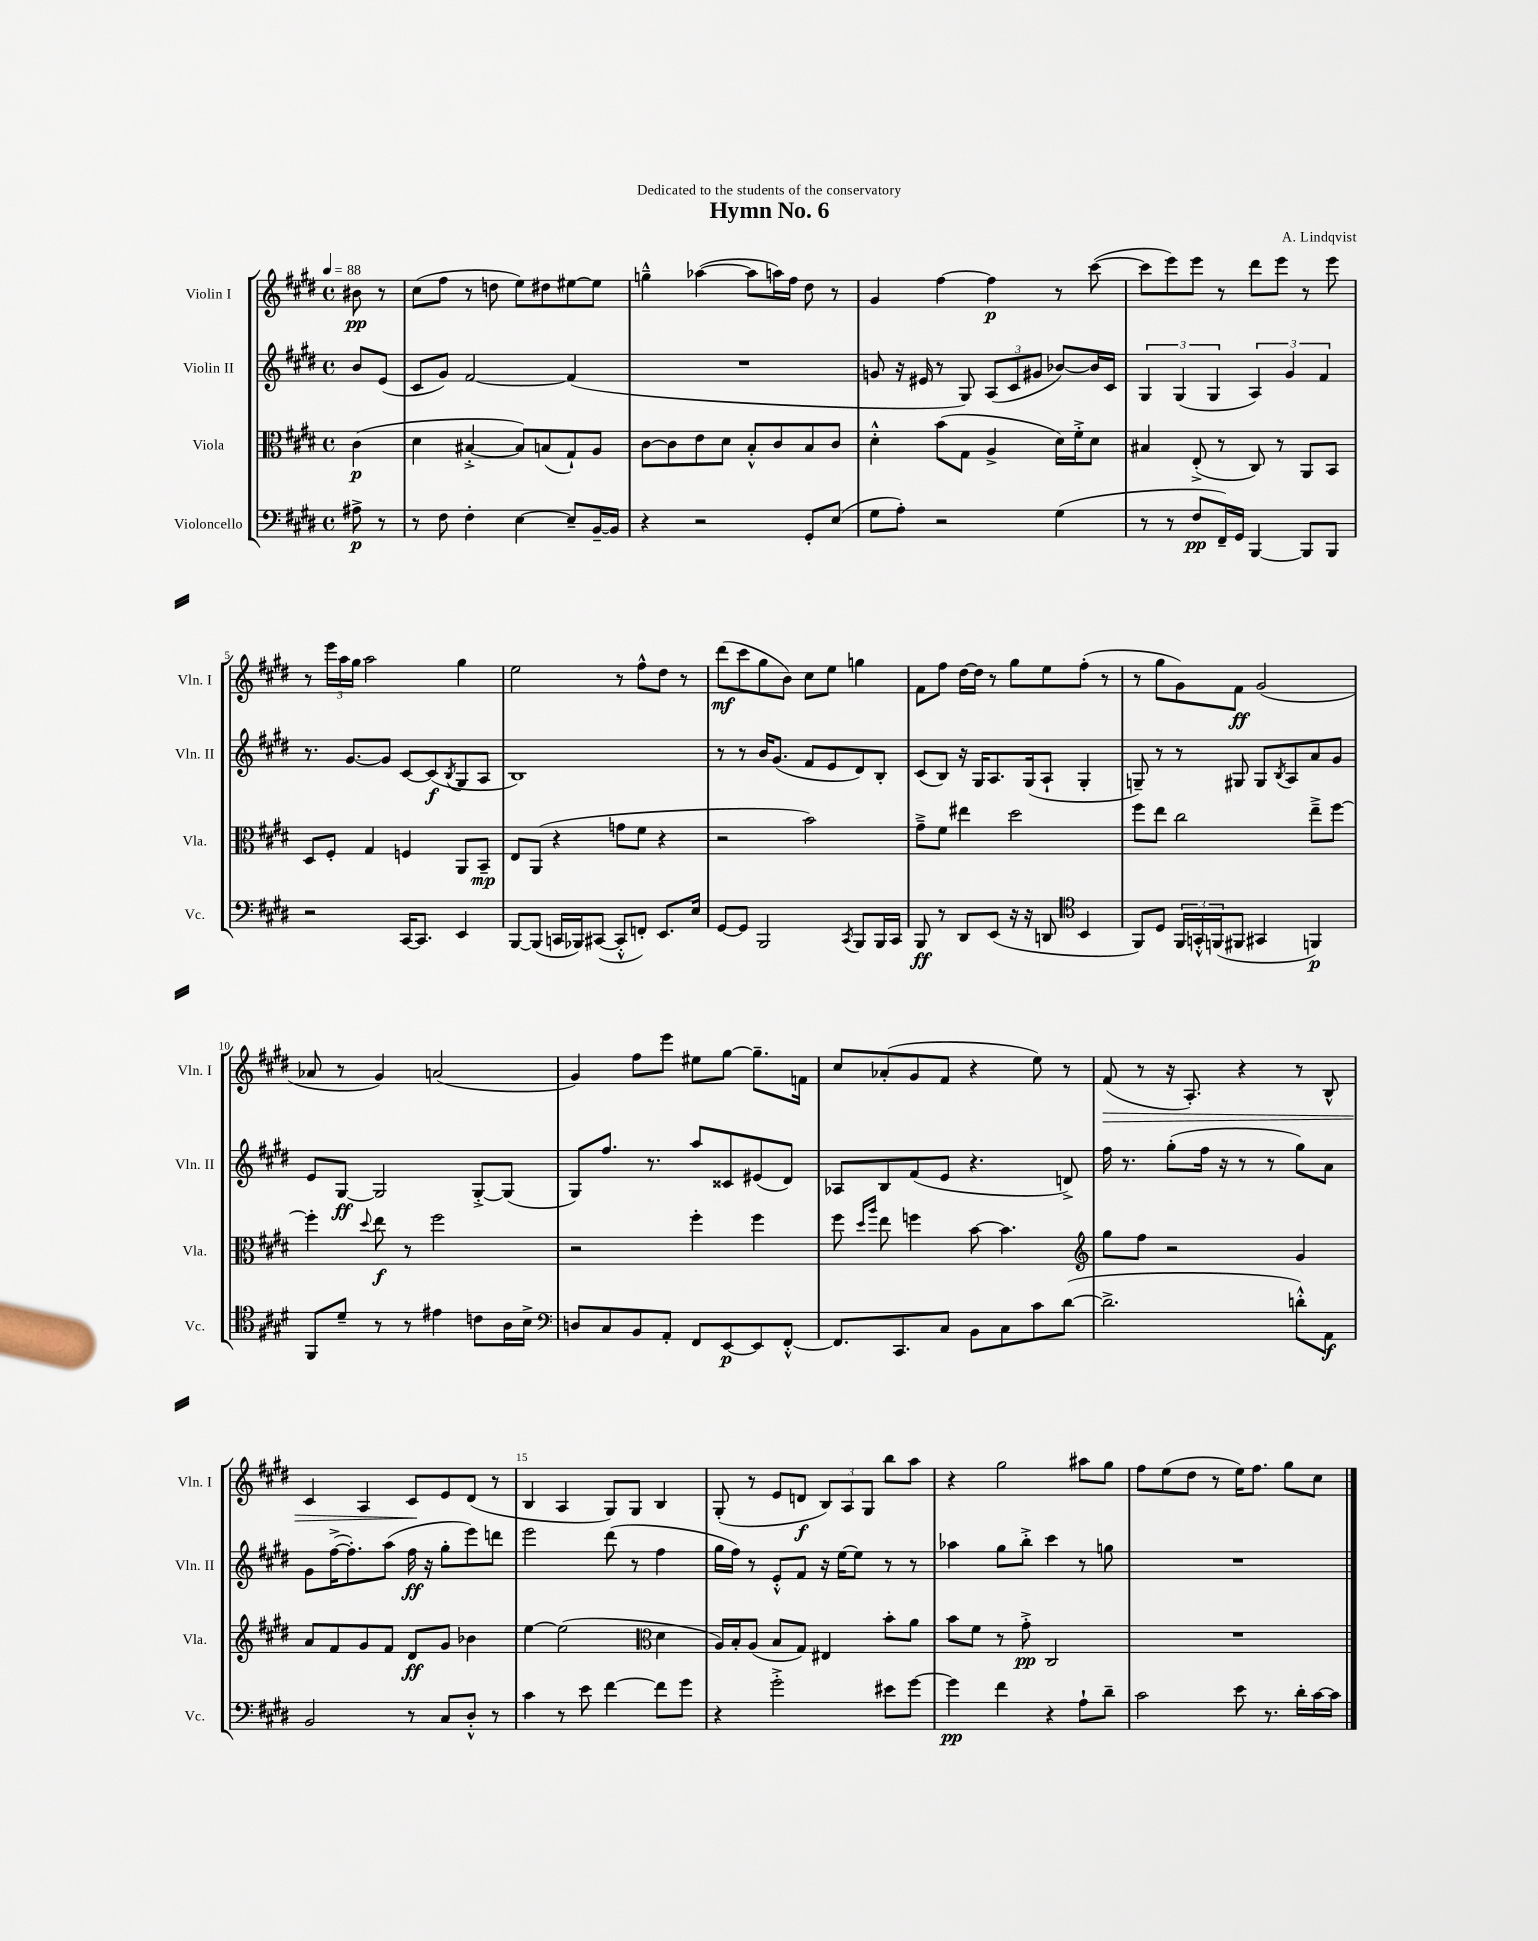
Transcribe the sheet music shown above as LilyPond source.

\header { title = "Hymn No. 6" composer = "A. Lindqvist" dedication = "Dedicated to the students of the conservatory" }
<<
\new StaffGroup <<
\new Staff = "s0" \with { instrumentName = "Violin I" shortInstrumentName = "Vln. I" } {
    \clef treble \key e \major \defaultTimeSignature \time 4/4 \partial 4 \tempo 4 = 88
    bis'8\pp r8 |
    cis''8( fis''8 r8 d''8 e''8) dis''8 eis''8~ eis''8 |
    g''4---^ aes''4~( aes''8 a''16) fis''16 dis''8 r8 |
    gis'4 fis''4~ fis''4\p r8 cis'''8~( |
    cis'''8 e'''8) e'''8 r8 dis'''8 e'''8 r8 e'''8 |
    r8 \tuplet 3/2 { e'''16 a''16 gis''16 } a''2 gis''4 |
    e''2 r8 fis''8-^ dis''8 r8 |
    dis'''8\mf( cis'''8 gis''8 b'8) cis''8 e''8 g''4 |
    fis'8 fis''8 dis''16~ dis''16 r8 gis''8 e''8 fis''8-.( r8 |
    r8 gis''8 gis'8) fis'8\ff gis'2( |
    aes'8 r8 gis'4) a'2( |
    gis'4) fis''8 e'''8 eis''8 gis''8~ gis''8.-- f'16 |
    cis''8 aes'8-.( gis'8 fis'8 r4 e''8) r8 |
    fis'8\>( r8 r16 a8.-.) r4 r8 b8-^ |
    cis'4 a4 cis'8\! e'8 dis'8( r8 |
    b4 a4 gis8) gis8 b4 |
    gis8-.( r8 e'8 d'8\f \tuplet 3/2 { b8) a8 gis8 } b''8 a''8 |
    r4 gis''2 ais''8 gis''8 |
    fis''8 e''8( dis''8 r8 e''16) fis''8. gis''8 cis''8 \bar "|." |
}
\new Staff = "s1" \with { instrumentName = "Violin II" shortInstrumentName = "Vln. II" } {
    \clef treble \key e \major \defaultTimeSignature \time 4/4 \partial 4
    b'8 e'8( |
    cis'8 gis'8) fis'2~ fis'4( |
    R1 |
    g'8 r16 eis'16 r8 gis8) \tuplet 3/2 { a8( cis'8 gis'8 } bes'8~) bes'16 cis'16 |
    \tuplet 3/2 { gis4 gis4( gis4 } \tuplet 3/2 { a4) gis'4 fis'4 } |
    r8. gis'8.~ gis'8 cis'8~ cis'8\f( \acciaccatura { b8 } gis8 a8 |
    b1) |
    r8 r8 b'16 gis'8.( fis'8 e'8 dis'8) b8-. |
    cis'8( b8) r16 gis16 a8. gis16( a8-! gis4-. |
    g8--) r8 r8 gis8 gis8 \acciaccatura { b8 } a8 a'8 gis'8 |
    e'8 gis8~\ff gis2 gis8~-.-> gis8( |
    gis8) fis''8. r8. a''8 cisis'8 eis'8( dis'8) |
    aes8 b8 fis'8( e'8 r4. d'8->) |
    fis''16 r8. gis''8-.( fis''16 r16 r8 r8 gis''8) a'8 |
    gis'8 fis''16~->( fis''8.-.) a''8( fis''16\ff r16 gis''8-. e'''8) d'''8 |
    e'''2 dis'''8( r8 fis''4 |
    gis''16 fis''16) r8 e'8-.-^ fis'8 r16 e''16~ e''8 r8 r8 |
    aes''4 gis''8 b''8-.-> cis'''4 r8 g''8 |
    R1 \bar "|." |
}
\new Staff = "s2" \with { instrumentName = "Viola" shortInstrumentName = "Vla." } {
    \clef alto \key e \major \defaultTimeSignature \time 4/4 \partial 4
    cis'4\p( |
    dis'4 bis4~-.-> bis8) b8( gis8-!) a8 |
    cis'8~ cis'8 e'8 dis'8 b8-.-^ cis'8 b8 cis'8 |
    dis'4-.-^ b'8( gis8 a4-> dis'16) fis'16-.-> dis'8 |
    bis4 e8-.->( r8 cis8) r8 a,8 b,8 |
    dis8 fis8-. gis4 f4 a,8 b,8--\mp |
    e8 a,8( r4 g'8 fis'8 r4 |
    r2 b'2) |
    gis'8---> fis'8 eis''4 dis''2 |
    fis''8 e''8 cis''2 e''8---> fis''8~ |
    fis''4-. \appoggiatura { dis''8 } e''8\f r8 fis''2 |
    r2 fis''4-. fis''4 |
    fis''8 \grace { dis''16 a''16 } e''8 f''4 b'8~ b'4. |
    \clef treble gis''8 fis''8 r2 gis'4 |
    a'8 fis'8 gis'8 fis'8 dis'8\ff gis'8 bes'4 |
    e''4~ e''2( \clef alto dis'4 |
    a16) b16-. a8( b8 gis8) eis4 b'8-. a'8 |
    b'8 fis'8 r8 gis'8-.->\pp cis2 |
    R1 \bar "|." |
}
\new Staff = "s3" \with { instrumentName = "Violoncello" shortInstrumentName = "Vc." } {
    \clef bass \key e \major \defaultTimeSignature \time 4/4 \partial 4
    ais8->\p r8 |
    r8 fis8 fis4-. e4~ e8-- b,16~-- b,16 |
    r4 r2 gis,8-. e8( |
    gis8 a8-.) r2 gis4( |
    r8 r8 fis8\pp fis,16--) gis,16 b,,4~ b,,8 b,,8 |
    r2 cis,16~ cis,8. e,4 |
    b,,8~ b,,8( c,16 bes,,16) cis,8~( cis,8-.-^ f,8-.) e,8. e16 |
    gis,8~ gis,8 b,,2 \acciaccatura { cis,8 } b,,8 b,,16 cis,16 |
    b,,8\ff r8 dis,8 e,8( r16 r16 d,8 \clef tenor b,4 |
    fis,8) dis8 \tuplet 3/2 { fis,16 g,16-.-^ f,16( } fis,8 gis,4 f,4\p) |
    fis,8 dis'8-- r8 r8 eis'4 c'8 a16 b16-> |
    \clef bass d8 cis8 b,8 a,8-. fis,8 e,8~\p e,8 fis,8~-.-^ |
    fis,8. cis,8. cis8 b,8 cis8 cis'8 dis'8~( |
    dis'2.-> d'8-.-^) a,8\f |
    b,2 r8 cis8 dis8-.-^ r8 |
    cis'4 r8 e'8 fis'4~ fis'8 gis'8 |
    r4 gis'2-.-> eis'8 gis'8~ |
    gis'4\pp fis'4 r4 a8-! dis'8-- |
    cis'2 e'8 r8. dis'16-. cis'16~ cis'16 \bar "|." |
}
>>
>>
\layout { \context { \Score \override BarNumber.break-visibility = ##(#f #t #t) barNumberVisibility = #(every-nth-bar-number-visible 5) } }
